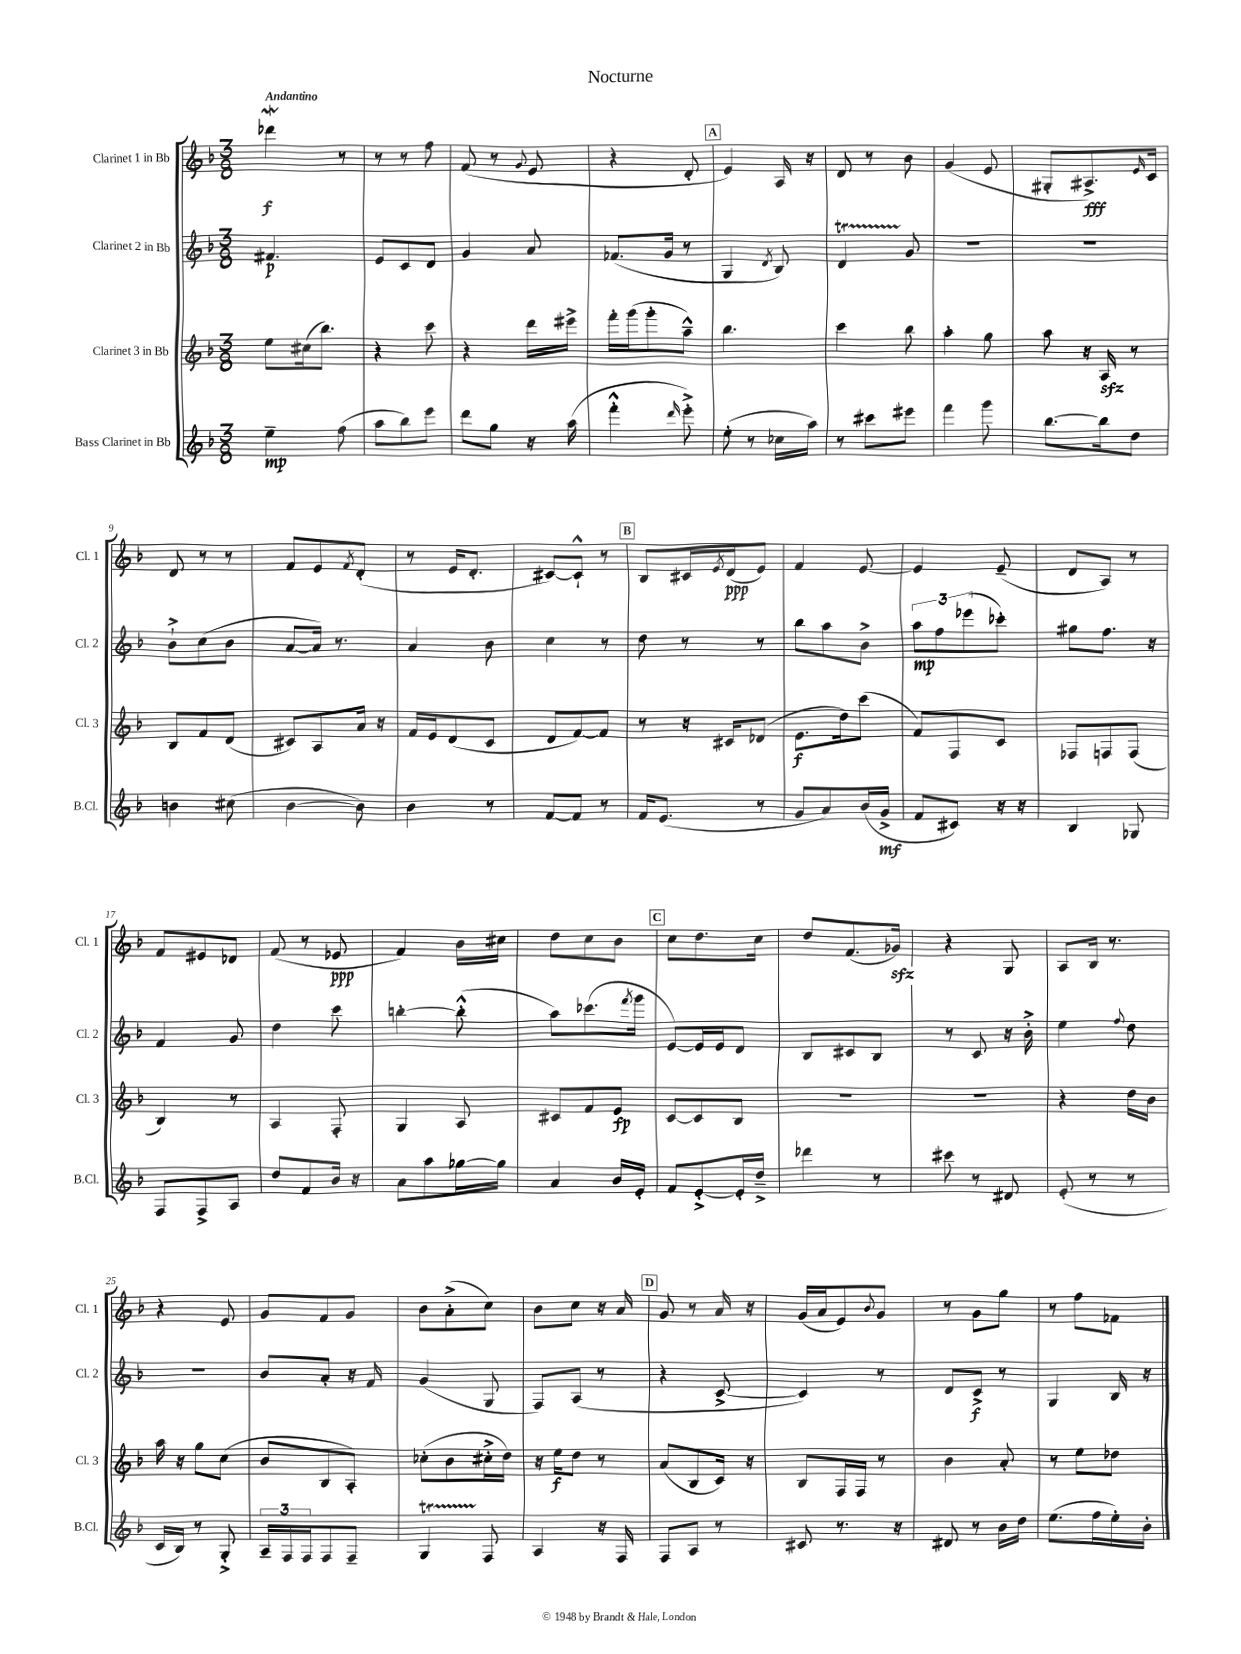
\header { title = "Nocturne" }
<<
\new StaffGroup <<
\new Staff = "s0" \with { instrumentName = "Clarinet 1 in Bb" shortInstrumentName = "Cl. 1" } {
    \clef treble \key f \major \numericTimeSignature \time 3/8 \tempo "Andantino"
    des'''4\mordent\f r8 |
    r8 r8 f''8 |
    f'8( r8 \appoggiatura { g'8 } e'8 |
    r4 d'8-. |
    \mark \markup { \box "A" } e'4) a16 r16 |
    d'8 r8 bes'8 |
    g'4( e'8 |
    gis8-. ais8.->\fff) \grace { e'16 } c'16 |
    d'8 r8 r8 |
    f'8 e'8 \acciaccatura { f'8 } d'8-.( |
    r8 e'16 d'8.-. |
    cis'8~) cis'8-!-^ r8 |
    \mark \markup { \box "B" } bes8 cis'16 \acciaccatura { e'8 } d'16\ppp( e'8) |
    f'4 e'8~ |
    e'4 e'8--( |
    d'8 a8) r8 |
    f'8 eis'8 des'8 |
    f'8( r8 ees'8\ppp |
    f'4) bes'16 cis''16 |
    d''8 c''8 bes'8 |
    \mark \markup { \box "C" } c''8 d''8. c''16 |
    d''8 f'8.( ges'16\sfz) |
    r4 g8 |
    a8 bes16 r8. |
    r4 e'8 |
    g'8 f'8 g'8 |
    bes'8 a'8-.->( c''8) |
    bes'8 c''8 r16 a'16 |
    \mark \markup { \box "D" } g'8 r8 a'16 r16 |
    g'16( a'16 e'8) \appoggiatura { bes'8 } g'8 |
    r8 g'8 g''8 |
    r8 f''8 fes'8 \bar "|." |
}
\new Staff = "s1" \with { instrumentName = "Clarinet 2 in Bb" shortInstrumentName = "Cl. 2" } {
    \clef treble \key f \major \numericTimeSignature \time 3/8
    fis'4.\p |
    e'8 c'8 d'8 |
    g'4 a'8 |
    fes'8.( g'16 r8 |
    \mark \markup { \box "A" } g4 \acciaccatura { d'8 } bes8) |
    d'4\startTrillSpan g'8\stopTrillSpan |
    R4. |
    R4. |
    bes'8-!-> c''8( bes'8 |
    a'8~ a'16) r8. |
    a'4 bes'8 |
    c''4 r8 |
    \mark \markup { \box "B" } d''8 r8 r8 |
    bes''8 a''8 bes'8-> |
    \tuplet 3/2 { a''8\mp f''8 ees'''8( } ces'''8-.) |
    gis''8 f''8. r16 |
    f'4 g'8 |
    d''4 c'''8 |
    b''4~-. b''8-.-^( |
    a''8) ces'''8.( \acciaccatura { f'''8 } g'''16 |
    \mark \markup { \box "C" } e'8~) e'16 e'16 d'8 |
    bes8 cis'8 bes8 |
    r8 c'8 r16 bes'16-.-> |
    e''4 \appoggiatura { f''8 } d''8 |
    R4. |
    bes'8 a'8-. r16 f'16 |
    g'4( g8 |
    f8) a8( r8 |
    \mark \markup { \box "D" } r4 c'8~-> |
    c'4) r8 |
    d'8 c'8->\f r8 |
    g4 bes16 r16 \bar "|." |
}
\new Staff = "s2" \with { instrumentName = "Clarinet 3 in Bb" shortInstrumentName = "Cl. 3" } {
    \clef treble \key f \major \numericTimeSignature \time 3/8
    e''8 cis''16( bes''8.) |
    r4 c'''8 |
    r4 d'''16 eis'''16-> |
    f'''16-. g'''16( g'''8-. a''8---^) |
    \mark \markup { \box "A" } bes''4. |
    c'''4 bes''8 |
    a''4-. g''8 |
    a''8 r16 a16\sfz r8 |
    bes8 f'8 d'8( |
    cis'8) a8 a'16 r16 |
    f'16 e'16 d'8( c'8 |
    d'8 f'8~) f'8 |
    \mark \markup { \box "B" } r8 r16 cis'16 des'8( |
    e'8.\f d''16) c'''8( |
    f'8) f8 c'8 |
    fes8 f8 f8( |
    bes4) r8 |
    a4 f8-. |
    g4 a8 |
    cis'8 f'8 e'8\fp |
    \mark \markup { \box "C" } c'8~ c'8 bes8 |
    R4. |
    R4. |
    r4 d''16 bes'16 |
    a''16 r16 g''8 c''8( |
    bes'8 bes8 a8-.) |
    ces''8-.( bes'8 cis''16-.-> d''16) |
    r16 e''16\f d''8 r8 |
    \mark \markup { \box "D" } a'8( bes8 c'16) r16 |
    bes8 f16 f16 r8 |
    bes'4 a'8-. |
    r8 e''8 des''8 \bar "|." |
}
\new Staff = "s3" \with { instrumentName = "Bass Clarinet in Bb" shortInstrumentName = "B.Cl." } {
    \clef treble \key f \major \numericTimeSignature \time 3/8
    e''4--\mp f''8( |
    a''8 bes''8) e'''8 |
    d'''8 g''8 r16 a''16( |
    f'''4-.-^ \grace { d'''16 } e'''8-.->) |
    \mark \markup { \box "A" } e''8-.( r8 ces''16 a''16) |
    r8 cis'''8 eis'''8 |
    f'''4 g'''8 |
    bes''8.~ bes''16 d''8 |
    b'4 cis''8( |
    bes'4~ bes'8) |
    bes'4 r8 |
    f'8~ f'8 r8 |
    \mark \markup { \box "B" } f'16 e'8.( r8 |
    g'8 a'8) bes'16( g'16->\mf |
    f'8 cis'8) r16 r16 |
    bes4 ges8 |
    f8 f8-> a8 |
    d''8 f'8 bes'16 r16 |
    a'8 a''8 ges''16~ ges''16 |
    a'4 bes'16 e'16-. |
    \mark \markup { \box "C" } f'8 e'8~-.-> e'16-. d''16---> |
    des'''4 r8 |
    cis'''8 r8 dis'8 |
    e'8-.( r8 r8 |
    c'16 bes16) r8 g8-.-> |
    \tuplet 3/2 { a16-- f16 f16 } f8 f8-- |
    g4\startTrillSpan f8\stopTrillSpan |
    a4 r16 f16 |
    \mark \markup { \box "D" } f8 a8 r8 |
    cis'8 r8. r16 |
    dis'8 r8 bes'16 d''16 |
    e''8.( f''16 e''16-.) bes'16-. \bar "|." |
}
>>
>>
